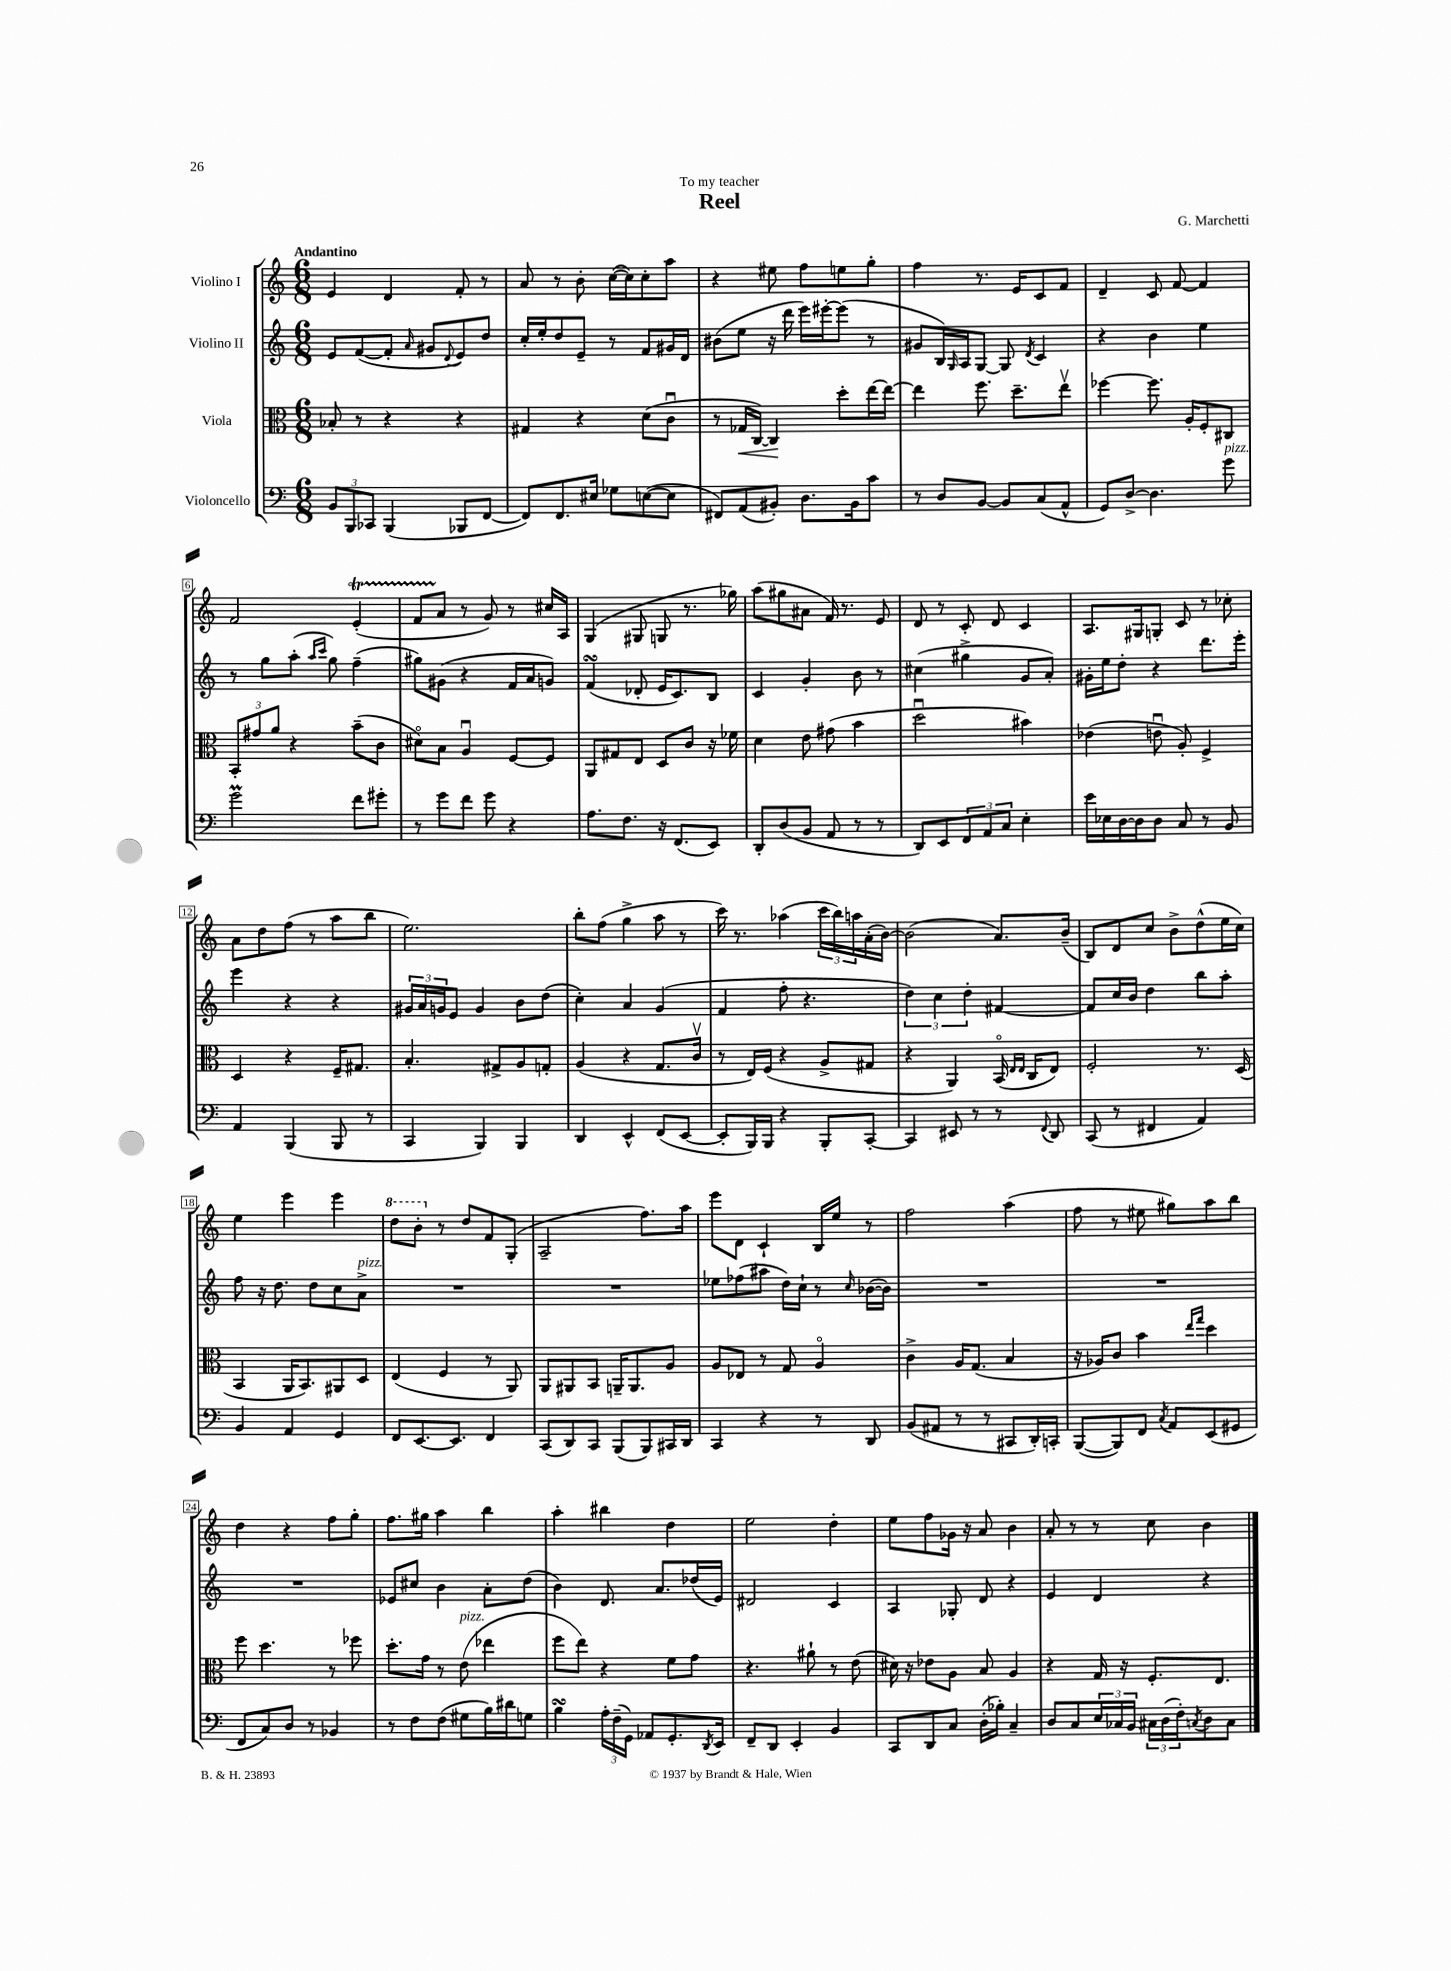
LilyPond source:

\header { title = "Reel" composer = "G. Marchetti" dedication = "To my teacher" }
<<
\new StaffGroup <<
\new Staff = "s0" \with { instrumentName = "Violino I" } {
    \clef treble \key c \major \numericTimeSignature \time 6/8 \tempo "Andantino"
    e'4 d'4 f'8-. r8 |
    a'8 r8 b'8-. c''16~( c''16) c''8-. a''8 |
    r4 eis''8 f''8 e''8 g''8-. |
    f''4 r8. e'16 c'8 f'8 |
    d'4-- c'8 f'8~ f'4 |
    f'2 e'4-.\startTrillSpan( |
    f'8 a'8\stopTrillSpan r8 g'8) r8 cis''16 a16 |
    g4( gis8 g8 r8. ges''16) |
    a''8( gis''8 ais'8 f'16) r8. e'8 |
    d'8 r8 c'8-. d'8 c'4 |
    a8. gis16 g8-. c'8 r8 ces''8-. |
    a'8 d''8 f''8( r8 a''8 b''8 |
    e''2.) |
    b''8-. f''8( g''4-> a''8 r8 |
    c'''16) r8. aes''4( \tuplet 3/2 { c'''16 b''16) a''16 } a'16-.( b'16~) |
    b'2( a'8.) b'16--( |
    b8) d'8 c''8 b'8-> d''8-^( e''16 c''16) |
    e''4 e'''4 e'''4 |
    \ottava #1 d'''8 b''8-. \ottava #0 r8 d''8 f'8 g8-.( |
    a2-- f''8.) a''16 |
    e'''8 d'8 c'4-! b16 e''16 r8 |
    f''2 a''4( |
    f''8 r8 eis''8 gis''8) a''8 b''8 |
    d''4 r4 f''8 g''8-. |
    f''8. gis''16 a''4 b''4 |
    a''4-. bis''4 d''4 |
    e''2 d''4-. |
    e''8 f''8 ges'16 r16 a'8 b'4 |
    a'8-. r8 r8 c''8 b'4 \bar "|." |
}
\new Staff = "s1" \with { instrumentName = "Violino II" } {
    \clef treble \key c \major \numericTimeSignature \time 6/8
    e'8 f'8~( f'8-. \grace { a'16 } gis'8 \appoggiatura { d'8 } e'8) d''8 |
    c''16-. e''16-. d''8 e'8-- r8 f'8 gis'16 d'16 |
    bis'8( e''8 r16 d'''16 e'''16) eis'''16~-. eis'''8( r8 |
    gis'8 b16) \grace { g16 } a16 g8~ g8 \acciaccatura { d'8 } c'4 |
    r4 b'4 e''4 |
    r8 g''8 a''8-.( \grace { a''16 c'''16 } g''8) f''4--( |
    gis''8) gis'8( r4 f'16 a'16 g'8) |
    f'4\turn( des'8-. e'16 c'8.) b8 |
    c'4 g'4-. b'8 r8 |
    cis''4( gis''4-> g'8 a'8-.) |
    gis'16-. e''16 d''8-. r4 d'''8. e'''16-. |
    e'''4 r4 r4 |
    \tuplet 3/2 { gis'16 a'16 g'16 } e'8 g'4 b'8 d''8( |
    c''4-.) a'4 g'4( |
    f'4 f''8-. r4. |
    \tuplet 3/2 { d''4) c''4 d''4-. } fis'4~ |
    fis'8 c''16 b'16 d''4 b''8 a''8-. |
    f''8 r16 d''8. d''8 c''8 a'8->^\markup { \italic "pizz." } |
    R2. |
    R2. |
    ees''8 fes''8( ais''8 d''16) c''16-! r8 \grace { c''16 } bes'16~( bes'16) |
    R2. |
    R2. |
    R2. |
    ees'8 cis''8 b'4 a'8-. d''8( |
    b'4) d'8. a'8. des''16( e'16) |
    dis'2 c'4 |
    a4 ges8-. d'8 r4 |
    e'4 d'4 r4 \bar "|." |
}
\new Staff = "s2" \with { instrumentName = "Viola" } {
    \clef alto \key c \major \numericTimeSignature \time 6/8
    bes8-. r8 r4 r4 |
    gis4 r4 d'8( c'8\downbow |
    r8 ges16\< c16~) c4\! d''8-. e''16~ e''16~ |
    e''4 f''8. d''8.-- e''8\upbow |
    fes''4~ fes''8. a16-. f8-. cis8 |
    \tuplet 3/2 { b,8-. gis'8 a'8 } r4 b'8--( c'8 |
    dis'8\flageolet) b8 a4\downbow f8~ f8 |
    a,8 gis8 e8 d8 c'8 r16 fes'16 |
    d'4 e'8 gis'8( b'4 |
    d''2\downbow bis'4) |
    ees'4( e'8\downbow a8-.) f4-> |
    d4 r4 f16-- gis8. |
    b4.-. gis8-> a8 g8-. |
    a4( r4 g8. c'16\upbow |
    r8 e16) f16( r4 a8-> gis8 |
    r4 a,4) b,16\flageolet( \grace { e16 e16 } c16 e8) |
    f2-. r8. d16( |
    b,4 a,16 b,8.) ais,8 d8 |
    e4( f4 r8 a,8) |
    a,8 ais,8 b,8 a,16-- a,8. a8 |
    a8 ees8 r8 g8 a4\flageolet |
    c'4-> a16 g8.( b4 |
    r16 aes16) c'8 b'4 \grace { e''16 g''16 } d''4 |
    f''8 d''4. r8 fes''8 |
    d''8.-. g'16 r8 e'8^\markup { \italic "pizz." }( ees''4 |
    f''8 e''8) r4 f'8 g'8 |
    r4. ais'8-! r8 e'8( |
    dis'16) r16 ees'8 a8 b8 a4 |
    r4 g16 r16 f8.-. e8. \bar "|." |
}
\new Staff = "s3" \with { instrumentName = "Violoncello" } {
    \clef bass \key c \major \numericTimeSignature \time 6/8
    \tuplet 3/2 { b,8 b,,8 ces,8 } b,,4( bes,,8 f,8~ |
    f,8) f,8. eis16 ges8 e8~( e8 |
    fis,8) a,8( bis,8-.) d8. bis,16 c'8 |
    r8 d8 b,8~ b,8 c8( a,8-^ |
    g,8) d8~-> d4. g'8^\markup { \italic "pizz." } |
    g'2\prall f'8 gis'8-. |
    r8 g'8 f'8 g'8 r4 |
    a8. f8. r16 f,8.( e,8) |
    d,8-. d8( b,8 a,8 r8 r8 |
    d,8) e,8 \tuplet 3/2 { f,8 a,8 c8 } e4-. |
    e'16 ees16 d16~ d16 d8 c8 r8 b,8 |
    a,4 b,,4( b,,8 r8 |
    c,4 b,,4) b,,4 |
    d,4 e,4-^ f,8( e,8~ |
    e,8-. b,,16) b,,16 r4 b,,8-. c,8~-. |
    c,4 eis,8 r8 r8 \appoggiatura { f,8 } d,8 |
    c,8( r8 fis,4 a,4) |
    b,4 a,4 g,4 |
    f,8 e,8.~ e,8. f,4 |
    c,8( d,8) c,8 b,,8( b,,8) cis,16 d,16 |
    c,4 r4 r8 d,8 |
    b,8( ais,8 r8 r8 cis,8 d,16-.) c,16-. |
    b,,8~( b,,8) f,8 \acciaccatura { c8 } a,8 e,8( gis,8 |
    f,8 c8) d8 r8 bes,4 |
    r8 f8 f8( gis8 b16) dis'16 g8 |
    b4\turn \tuplet 3/2 { a16-. f16--( g,16) } aes,8 g,8.-. \acciaccatura { d,8 } e,16 |
    f,8-- d,8 e,4-. b,4 |
    c,8 d,8 c8 d16-.( bes16-.) c4-- |
    d8 c8 \tuplet 3/2 { e16 ces16 b,16 } \tuplet 3/2 { cis16 d16( f16-.) } \acciaccatura { c8 } d8 c8 \bar "|." |
}
>>
>>
\layout { \context { \Score \override BarNumber.stencil = #(make-stencil-boxer 0.1 0.3 ly:text-interface::print) } }
